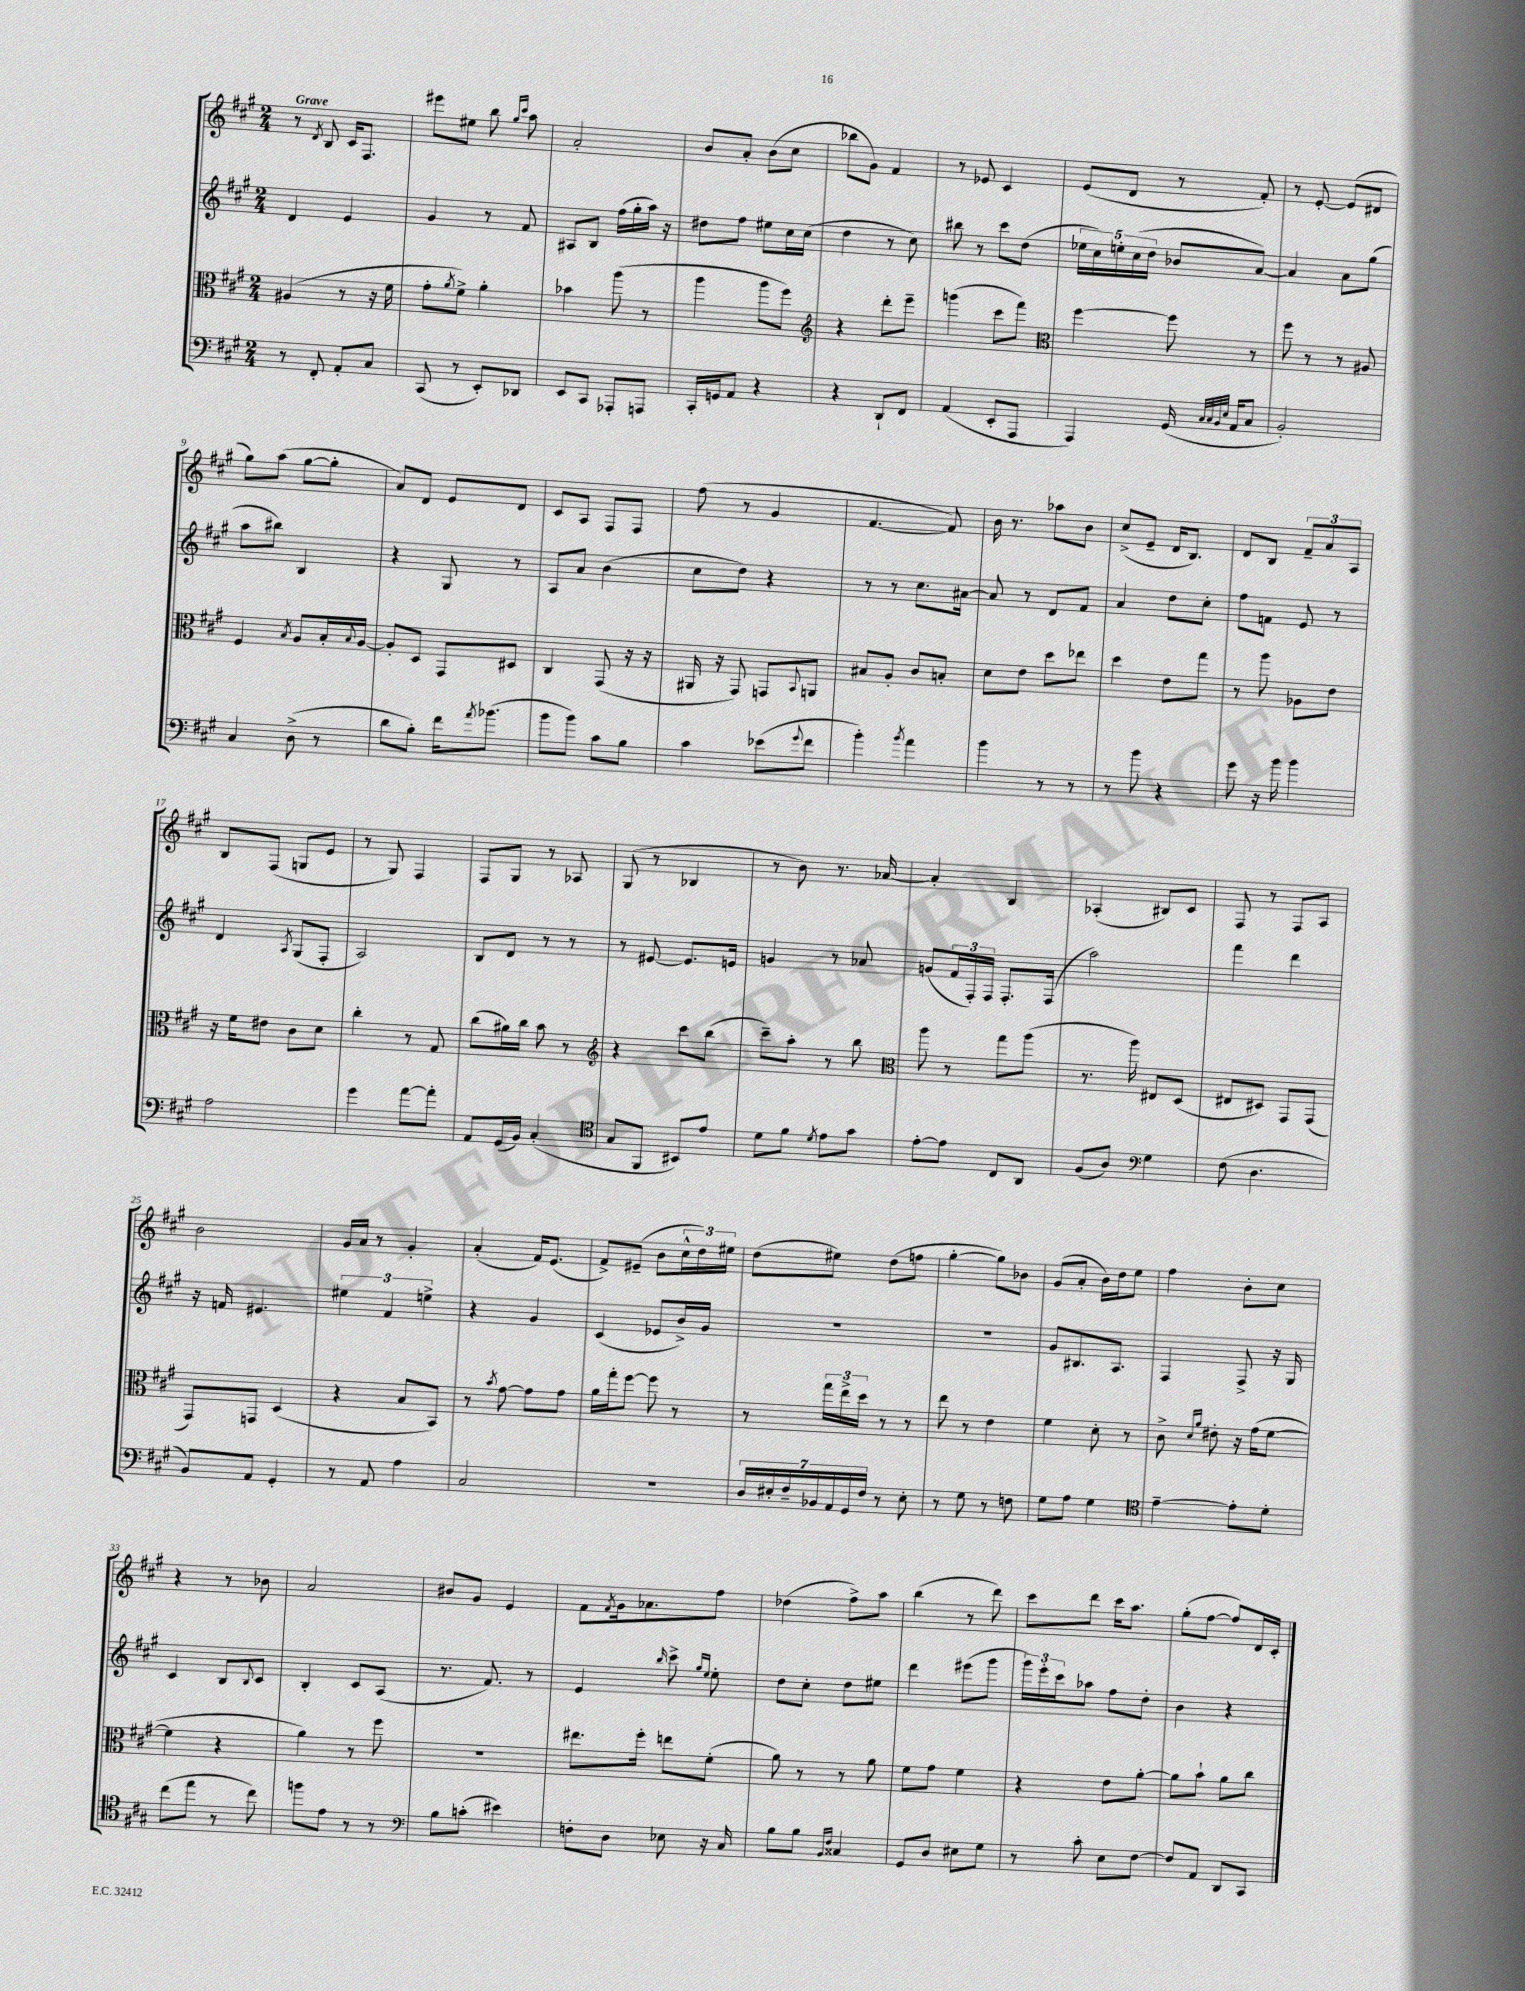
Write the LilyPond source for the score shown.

<<
\new StaffGroup <<
\new Staff = "s0" {
    \clef treble \key a \major \numericTimeSignature \time 2/4 \tempo "Grave"
    r8 \acciaccatura { d'8 } b8 cis'16 fis8. |
    eis'''8 eis''8 b''8 \grace { gis''16 cis'''16 } a''8 |
    a'2-. |
    b'8 a'8-. b'8( cis''8 |
    bes''8 gis'8) fis'4 |
    r8 ees'8 cis'4 |
    e'8( d'8 r8 fis'8-.) |
    r8 e'8~-. e'8( dis'8 |
    gis''8) a''8( gis''8~ gis''8-. |
    a'8) d'8 e'8 d'8 |
    cis'8 a8 fis8 fis8 |
    fis''8( r8 gis'4 |
    fis'4.~ fis'8) |
    b'16 r8. aes''8 b'8 |
    cis''8->( e'8-- d'16 b8.) |
    d'8 b8 \tuplet 3/2 { fis'8-- a'8 a8 } |
    b8 fis8( g8 e'8 |
    r8 gis8) fis4 |
    fis8 gis8 r8 aes8 |
    gis8( r8 bes4 |
    r8 b'8) r8. aes'16~ |
    aes'4-. b4 |
    aes4-.( bis8) cis'8 |
    fis8 r8 fis8 a8 |
    b'2 |
    gis'16 a'16 r8 gis'4-. |
    a'4-.( fis'16) e'8.( |
    fis'8->) eis'8--( b'8 \tuplet 3/2 { cis''16-^ d''16) eis''16 } |
    d''8( eis''8) d''8( f''8 |
    gis''4~-. gis''8) bes'8 |
    gis'8( a'8-. b'16) d''16 e''8 |
    fis''4 b'8-. cis''8 |
    r4 r8 bes'8 |
    a'2 |
    bis'8 gis'8 e'4 |
    fis'8 \acciaccatura { fis'8 } gis'16 aes'8. fis''8 |
    des''4( fis''8->) a''8 |
    b''4( r8 d'''8) |
    cis'''8 d'''8 cis'''16 a''8. |
    gis''8-.( fis''8~ fis''8) d'16 cis'16-. \bar "|." |
}
\new Staff = "s1" {
    \clef treble \key a \major \numericTimeSignature \time 2/4
    d'4 e'4 |
    gis'4 r8 fis'8 |
    ais8 b8 fis''16( gis''16-. a''16) r16 |
    dis''8 fis''8 eis''8 cis''16 cis''16( |
    d''4 r8 cis''8) |
    bis''8 r8 cis'''8 d''8( |
    \tuplet 5/4 { ees''16 cis''16) e''16-. cis''16( d''16 } bes'8 a'8~) |
    a'4 a'8 gis''8( |
    a''8 bis''8) b4 |
    r4 gis8 r8 |
    a8 a'8 b'4( |
    cis''8 d''8) r4 |
    r8 r8 cis''8. ais'16~ |
    ais'8 r8 d'8 fis'8 |
    a'4 d''8 cis''8-. |
    fis''8 f'8 e'8 r8 |
    d'4 \acciaccatura { a8 } gis8( fis8-. |
    a2) |
    b8 d'8 r8 r8 |
    r8 eis'8~ eis'8. e'16 |
    g'4 r8 aes'8 |
    g'8( \tuplet 3/2 { fis'16 fis16-.) fis16 } fis8.-. fis16( |
    a''2) |
    fis'''4 d'''4 |
    r16 f'16 eis'4. |
    \tuplet 3/2 { eis''4 fis'4 e''4-> } |
    r4 gis'4 |
    cis'4( ees'8 b'16->) gis'16 |
    R2 |
    R2 |
    gis'8 bis8. a8. |
    fis4 fis8-> r16 gis16 |
    cis'4 b8 \appoggiatura { b8 } cis'8 |
    b4-. cis'8 a8( |
    r8. fis'8.) r8 |
    e'4 \grace { b''16 } cis'''8-> \grace { gis''16 e''16 } e''8-. |
    d''8 cis''8-. d''8 eis''8 |
    d'''4 eis'''8( gis'''8 |
    \tuplet 3/2 { gis'''16) e'''16-. cis'''16 } aes''8 fis''8 d''8-. |
    b'4 r4 \bar "|." |
}
\new Staff = "s2" {
    \clef alto \key a \major \numericTimeSignature \time 2/4
    ais4( r8 r16 fis'16 |
    gis'8-. \acciaccatura { a'8 } fis'8->) a'4-. |
    bes'4 a''8( r8 |
    a''4 a''8 fis''8) |
    \clef treble r4 d'''8-. e'''8-- |
    g'''4( cis'''8 fis'''8) |
    \clef alto fis''4~ fis''8 r8 |
    fis''8 r8 r8 ais8 |
    fis4 \acciaccatura { b8 } a8 b16-. \appoggiatura { b8 } a16~ |
    a8-. d8 gis,8 dis8 |
    cis4 gis,8( r16 r16 |
    ais,16 r16 gis,8) g,8 \appoggiatura { b,8 } a,8 |
    bis8 a8-. cis'8 b8-. |
    d'8 e'8 d''8 ees''8 |
    d''4 e'8 gis''8 |
    r8 a''8 aes8 e'8 |
    r16 fis'16 eis'8 cis'8 d'8 |
    cis''4-. r8 gis8 |
    cis''8( ais'16) cis''16 b'8 r8 |
    \clef treble r4 cis'''8 b''8( |
    cis'''8--) a''8-. r8 b''8 |
    \clef alto a''8 r8 gis''8 a''8( |
    r8. a''16) eis8 d8( |
    eis8 dis8) gis,8 gis,8( |
    gis,8) g,8 d4( |
    r4 b8 b,8) |
    r8 \acciaccatura { b'8 } gis'8~ gis'8 gis'8 |
    a'16 gis''16-. fis''8~ fis''8 r8 |
    r8 \tuplet 3/2 { gis''16 e''16-> d''16 } r8 r8 |
    e''8 r8 e'4 |
    fis'4 d'8-. r8 |
    cis'8-> \grace { d'16 a'16 } eis'8-. r16 gis'16( fis'8~ |
    fis'4 r4 |
    a'4) r8 fis''8 |
    r2 |
    eis''8. fis''16-. e''8 fis'8-.( |
    a'8) r8 r8 a'8 |
    fis'8 gis'8 fis'4 |
    r4 e'8 a'8~-. |
    a'8 b'8-! a'8 cis''8 \bar "|." |
}
\new Staff = "s3" {
    \clef bass \key a \major \numericTimeSignature \time 2/4
    r8 fis,8-. a,8-. cis8 |
    cis,8( r8 e,8-.) des,8 |
    e,8 cis,8 aes,,8-. a,,8 |
    cis,16-. g,16 a,8 r4 |
    r4 d,8-! fis,8 |
    a,4( e,8-. a,,8 |
    a,,4) gis,16( \grace { cis32 cis32 b,32 e32 } a,16 cis8 |
    b,2-.) |
    cis4 d8->( r8 |
    d'8 b8-.) fis'16 \acciaccatura { a'8 } bes'8.( |
    b'8 b'8) cis'8 b8 |
    cis'4 ees'8( \appoggiatura { gis'8 } fis'8 |
    b'4-.) \acciaccatura { b'8 } a'4 |
    b'4 r8 r8 |
    r8 b'8 r4 |
    gis'8 r16 b'16 b'4 |
    a2 |
    gis'4 a'8~ a'8-. |
    a,8 gis,16( b,16) cis4-.( |
    \clef tenor gis8 fis,8 bis,8) e'8 |
    d'8 fis'8 \acciaccatura { d'8 } e'8 gis'8 |
    e'8~-. e'8 cis8 a,8 |
    fis8( a8) \clef bass gis4 |
    fis8( d4. |
    b,8) a,8 gis,4-. |
    r8 a,8 a4 |
    cis2 |
    R2 |
    \tuplet 7/4 { d16 eis16-. fis16-- bes,16 a,16 gis,16 fis16 } r8 eis8-. |
    r8 gis8 r8 f8 |
    gis8 a8 gis4 |
    \clef tenor e'4~-- e'8-. d'8-. |
    cis''8( e''8 r8 cis''8) |
    f''8 e'8 r8 r8 |
    \clef bass b8 c'8-.( eis'4) |
    f8-. d8 ees8 r16 cis16 |
    b8 b8 \grace { b,16 fis16 } cisis4 |
    gis,8 d8 eis8 gis8 |
    r8 cis'8-. e8 fis8~ |
    fis8 a,8 d,8 cis,8 \bar "|." |
}
>>
>>
